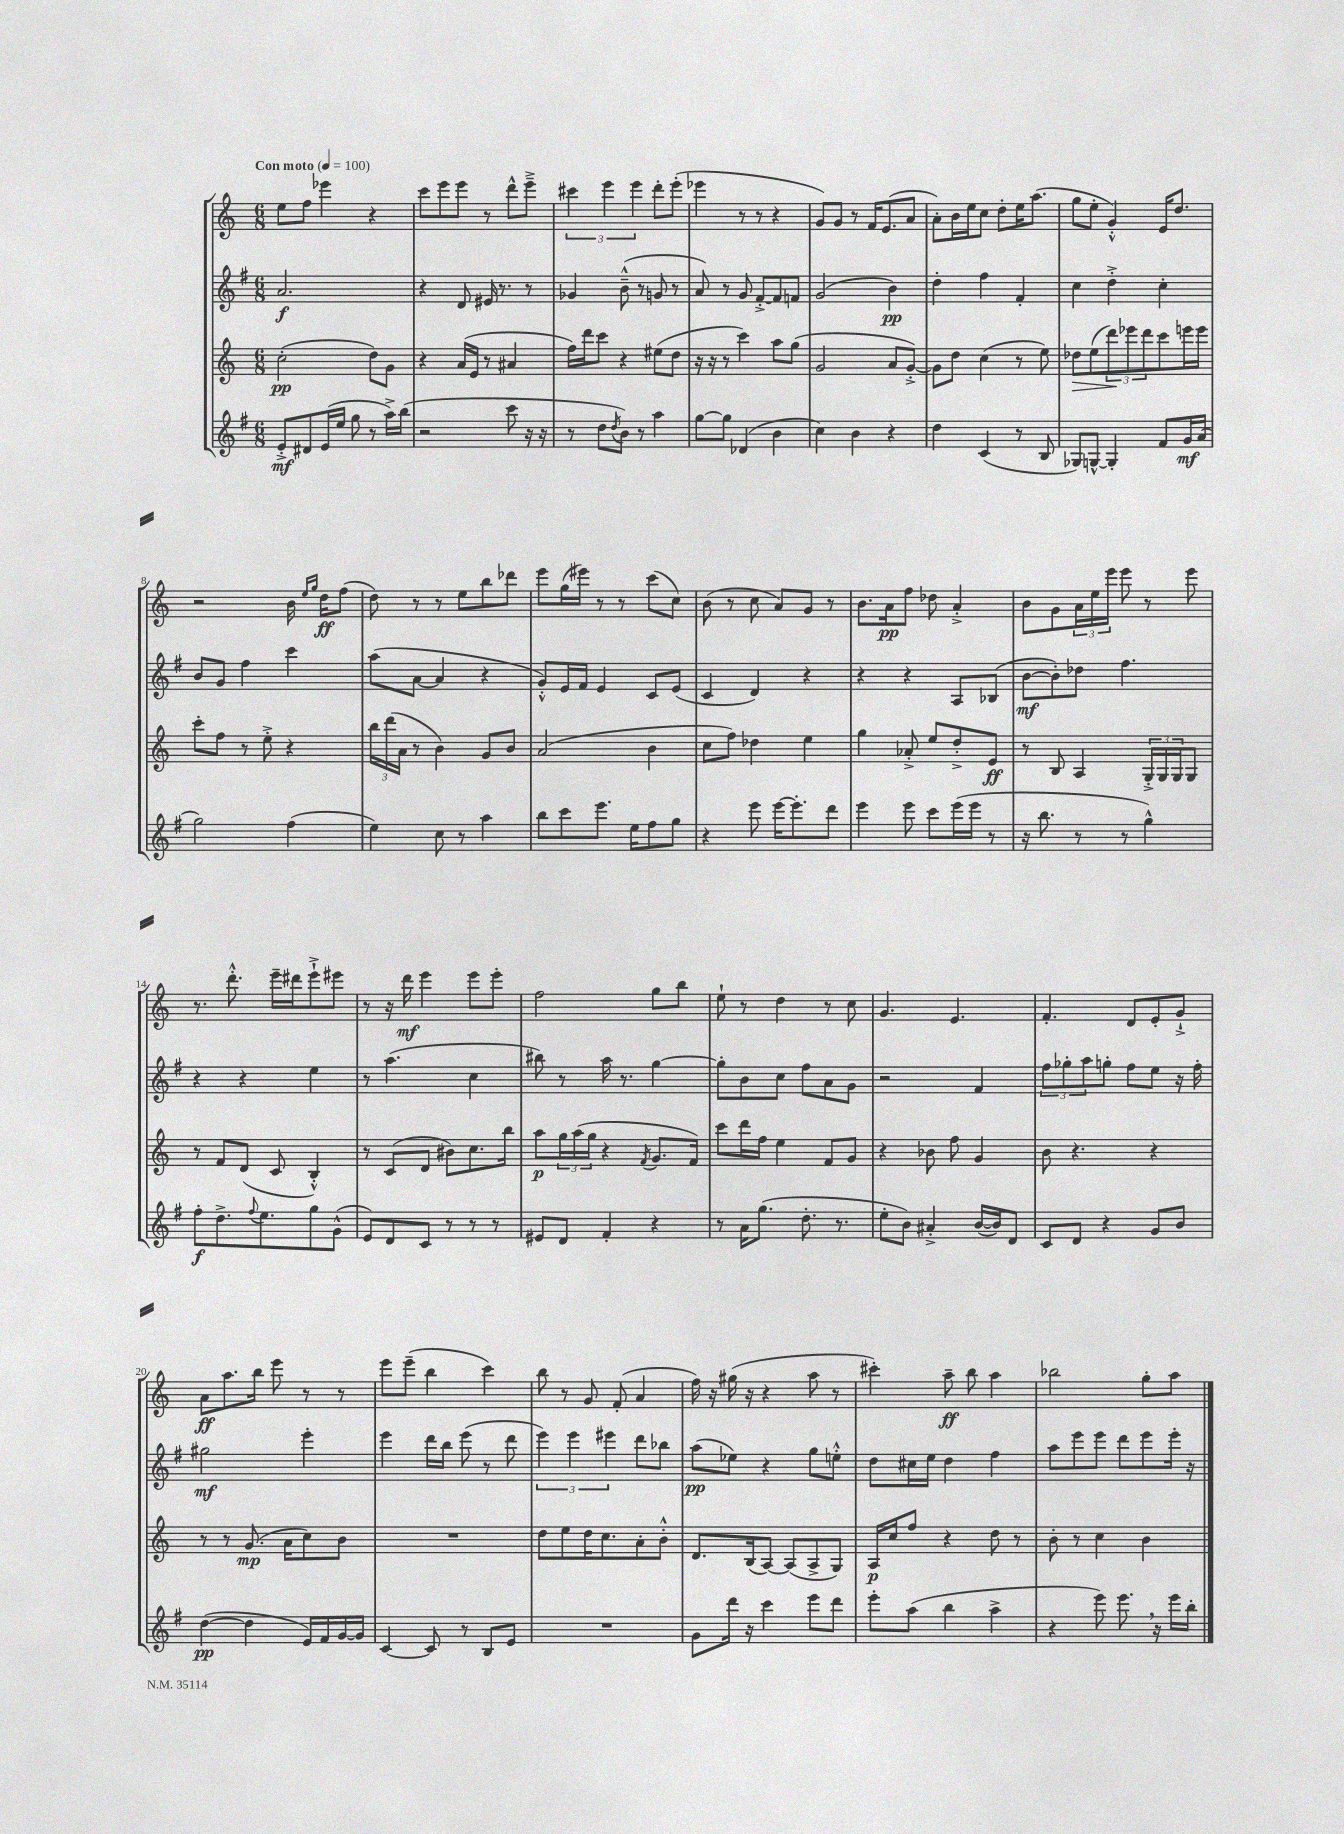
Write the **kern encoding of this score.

**kern	**dynam	**kern	**dynam	**kern	**dynam	**kern	**dynam
*part4	*part4	*part3	*part3	*part2	*part2	*part1	*part1
*staff4	*staff4	*staff3	*staff3	*staff2	*staff2	*staff1	*staff1
*clefG2	*	*clefG2	*	*clefG2	*	*clefG2	*
*k[f#]	*	*k[]	*	*k[f#]	*	*k[]	*
*M6/8	*	*M6/8	*	*M6/8	*	*M6/8	*
*MM100	*	*MM100	*	*MM100	*	*MM100	*
=1	=1	=1	=1	=1	=1	=1	=1
!	!	!	!	!	!	!LO:TX:a:B:t=Con moto	!
8e'^/L	mf	(2cc'\	pp	2.a/	f	8ee\L	.
8d#X/	.	.	.	.	.	8ff\J	.
(16e/L	.	.	.	.	.	4eee-X\	.
16ee/JJ	.	.	.	.	.	.	.
8gg\	.	.	.	.	.	.	.
8r	.	8dd\L)	.	.	.	4r	.
16aa^\LL)	.	8g\J	.	.	.	.	.
(16bb\JJ	.	.	.	.	.	.	.
=2	=2	=2	=2	=2	=2	=2	=2
2r	.	4r	.	4r	.	8ccc\L	.
.	.	.	.	.	.	8eee\	.
.	.	(16a/LL	.	8d/	.	8eee\J	.
.	.	16e/JJ	.	.	.	.	.
.	.	8r	.	16e#X/	.	8r	.
.	.	.	.	8.r	.	.	.
8ccc\	.	4a#X/	.	.	.	8ddd^^\L	.
16r	.	.	.	8r	.	8eee~^\J	.
16r	.	.	.	.	.	.	.
=3	=3	=3	=3	=3	=3	=3	=3
8r	.	16ff\LL)	.	4g-X/	.	6ccc#X\	.
.	.	16ddd\J	.	.	.	.	.
8dd\L	.	8ccc\J	.	.	.	.	.
.	.	.	.	.	.	6eee\	.
8qdd/	.	.	.	.	.	.	.
8b\J)	.	4r	.	(8b~^^\	.	.	.
.	.	.	.	.	.	6eee\	.
8r	.	.	.	8r	.	.	.
4aa\	.	(8ee#X\L	.	8gn/	.	8ddd'\L	.
.	.	8dd\J	.	8r	.	(8eee'\J	.
=4	=4	=4	=4	=4	=4	=4	=4
[8gg\L	.	16r	.	8a/)	.	4eee-X\	.
.	.	16r	.	.	.	.	.
8gg\J]	.	8r	.	8r	.	.	.
(4d-X/	.	4ccc\)	.	8g/	.	8r	.
.	.	.	.	[8f#'^/L	.	8r	.
4b\	.	8aa\L	.	8f#/]	.	4r	.
.	.	(8gg\J	.	8fn/J	.	.	.
=5	=5	=5	=5	=5	=5	=5	=5
4cc\)	.	2g/	.	(2g/	.	8g/L)	.
.	.	.	.	.	.	8g/J	.
4b\	.	.	.	.	.	8r	.
.	.	.	.	.	.	16f/KL	.
.	.	.	.	.	.	(8.e/	.
4r	.	8a/L	.	4b\)	pp	.	.
.	.	[8g'^/J)	.	.	.	8a/J	.
=6	=6	=6	=6	=6	=6	=6	=6
4dd\	.	8g\L]	.	4dd'\	.	8a'\L)	.
.	.	8dd\J	.	.	.	16b\L	.
.	.	.	.	.	.	16ee\J	.
(4c/	.	(4cc\	.	4ff#\	.	8cc\J	.
.	.	.	.	.	.	8dd'\L	.
8r	.	8r	.	4f#'/	.	16ee\K	.
.	.	.	.	.	.	(8.aa\J	.
8B/	.	8ee\)	.	.	.	.	.
=7	=7	=7	=7	=7	=7	=7	=7
!	!	!	!LO:HP:b	!	!	!	!
8G-X/L)	.	8dd-X\L	>	4cc\	.	8gg\L	.
[8Gn^^/J	.	(8ee\	.	.	.	8ee'\J	.
4G'/]	.	12ddd\)	.	4dd'^\	.	4g'^^/)	.
.	.	12eee-X\	]	.	.	.	.
.	.	12ddd\	.	.	.	.	.
8f#/L	.	8ccc\	.	4cc'\	.	16e/KL	.
.	.	.	.	.	.	8.dd/J	.
16g/L	mf	16eeen\L	.	.	.	.	.
(16a/JJ	.	16eee\JJ	.	.	.	.	.
!!LO:LB:g=z
=8	=8	=8	=8	=8	=8	=8	=8
2gg\)	.	8ccc'\L	.	8b/L	.	2r	.
.	.	8ff\J	.	8g/J	.	.	.
.	.	8r	.	4ff#\	.	.	.
.	.	8ee'^\	.	.	.	.	.
(4ff#\	.	4r	.	4ccc\	.	16b\	.
.	.	.	.	.	.	16qqee/LL	.
.	.	.	.	.	.	16qqgg/JJ	.
.	.	.	.	.	.	16dd\KL	ff
.	.	.	.	.	.	(8ff\J	.
=9	=9	=9	=9	=9	=9	=9	=9
4ee\)	.	24bb\LL	.	(8aa\L	.	8dd\)	.
.	.	(24ddd\	.	.	.	.	.
.	.	24a\JJ	.	.	.	.	.
.	.	8r	.	[8a\J	.	8r	.
8cc\	.	4b\)	.	4a/]	.	8r	.
8r	.	.	.	.	.	8ee\L	.
4aa\	.	8g/L	.	4r	.	8bb\	.
.	.	8b/J	.	.	.	8ddd-X\J	.
=10	=10	=10	=10	=10	=10	=10	=10
8bb\L	.	(2a/	.	8g'^^/L)	.	8eee\L	.
8ccc\	.	.	.	16e/L	.	(16gg\L	.
.	.	.	.	16f#/JJ	.	16eee#X\JJ)	.
8.eee\J	.	.	.	4e/	.	8r	.
.	.	.	.	.	.	8r	.
16ee\KL	.	.	.	.	.	.	.
8ff#\	.	4b\	.	8c/L	.	(8ccc\L	.
8gg\J	.	.	.	(8e/J	.	8cc\J)	.
=11	=11	=11	=11	=11	=11	=11	=11
4r	.	8cc\L	.	4c/	.	(8b\	.
.	.	8ff\J)	.	.	.	8r	.
8eee\	.	4dd-X\	.	4d/)	.	8cc\	.
[16eee\KL	.	.	.	.	.	8a/L)	.
8.eee'\]	.	.	.	.	.	.	.
.	.	4ee\	.	4r	.	8g/J	.
8ddd\J	.	.	.	.	.	8r	.
=12	=12	=12	=12	=12	=12	=12	=12
4eee\	.	4gg\	.	4r	.	8.b\L	.
.	.	.	.	.	.	16a\k	pp
8eee\	.	8a-X'^/	.	4r	.	8ff\J	.
8ccc\L	.	8ee/L	.	.	.	8dd-X\	.
(16eee\L	.	8dd'^/	.	8A/L	.	4a'^/	.
16eee\JJ	.	.	.	.	.	.	.
8r	.	8e/J	ff	(8B-X/J	.	.	.
=13	=13	=13	=13	=13	=13	=13	=13
16r	.	8r	.	[8b\L	mf	8b\L	.
8.bb\	.	.	.	.	.	.	.
.	.	8B/	.	8b'\])	.	8g\	.
8r	.	4A/	.	8dd-X\J	.	24a\L	.
.	.	.	.	.	.	24ee\	.
.	.	.	.	.	.	24eee\JJ	.
8r	.	.	.	4.ff#\	.	8eee\	.
4gg^^\)	.	24G'^/LL	.	.	.	8r	.
.	.	24G/	.	.	.	.	.
.	.	24G/J	.	.	.	.	.
.	.	8G/J	.	.	.	8eee\	.
!!LO:LB:g=z
=14	=14	=14	=14	=14	=14	=14	=14
8ff#'\L	f	8r	.	4r	.	8.r	.
8.dd^\	.	8f/L	.	.	.	.	.
.	.	.	.	.	.	8.ddd'^^\	.
.	.	(8d/J	.	4r	.	.	.
8qqff#/	.	.	.	.	.	.	.
8.ee\	.	.	.	.	.	.	.
.	.	8c/	.	.	.	16eee~\LL	.
.	.	.	.	.	.	16ddd#X\J	.
8gg\	.	4B'^^/)	.	4ee\	.	8eee`^\	.
(8g^^\J	.	.	.	.	.	8eee#X\J	.
=15	=15	=15	=15	=15	=15	=15	=15
8e/L)	.	8r	.	8r	.	8r	.
8d/	.	(8c/L	.	(4.aa\	.	16r	.
.	.	.	.	.	.	16ddd\	mf
8c/J	.	8d/J	.	.	.	4eee\	.
8r	.	8b#X\L)	.	.	.	.	.
8r	.	8.cc\	.	4cc\	.	8eee\L	.
8r	.	.	.	.	.	8eee'\J	.
.	.	16bb\Jk	.	.	.	.	.
=16	=16	=16	=16	=16	=16	=16	=16
8e#X/L	.	8aa\L	p	8bb#X\)	.	2ff\	.
8d/J	.	24gg\L	.	8r	.	.	.
.	.	(24aa\	.	.	.	.	.
.	.	24gg\JJ	.	.	.	.	.
4f#'/	.	4r	.	16aa\	.	.	.
.	.	.	.	8.r	.	.	.
.	.	8qf/	.	.	.	.	.
4r	.	8.g/L	.	[4gg\	.	8gg\L	.
.	.	.	.	.	.	8bb\J	.
.	.	16f/Jk)	.	.	.	.	.
=17	=17	=17	=17	=17	=17	=17	=17
8r	.	8ccc\L	.	8gg'\L]	.	8ee`\	.
16a\KL	.	16ddd\L	.	8b\	.	8r	.
(8.gg\J	.	16ff\JJ	.	.	.	.	.
.	.	4ee\	.	8cc\J	.	4dd\	.
8.dd'\	.	.	.	8ff#\L	.	.	.
.	.	8f/L	.	8a\	.	8r	.
8.r	.	.	.	.	.	.	.
.	.	8g/J	.	8g\J	.	8cc\	.
=18	=18	=18	=18	=18	=18	=18	=18
8ee'\L	.	4r	.	2r	.	4.g/	.
8b\J)	.	.	.	.	.	.	.
4a#X'^/	.	8b-X\	.	.	.	.	.
.	.	8ff\	.	.	.	4.e/	.
([16b/LL	.	4g/	.	4f#/	.	.	.
16b/J])	.	.	.	.	.	.	.
8d/J	.	.	.	.	.	.	.
=19	=19	=19	=19	=19	=19	=19	=19
8c/L	.	8b\	.	12ff#\L	.	4.f'/	.
.	.	.	.	12gg-X'\	.	.	.
8d/J	.	4.r	.	.	.	.	.
.	.	.	.	12aa\	.	.	.
4r	.	.	.	8ggn'\J	.	.	.
.	.	.	.	8ff#\L	.	8d/L	.
8g/L	.	4r	.	8ee\J	.	8e'/	.
8b/J	.	.	.	16r	.	8g`^/J	.
.	.	.	.	16ff#'\	.	.	.
!!LO:LB:g=z
=20	=20	=20	=20	=20	=20	=20	=20
([4dd\	pp	8r	.	2gg#X\	mf	8a\L	ff
.	.	8r	.	.	.	8.aa\	.
4dd\]	.	(8.g/	mp	.	.	.	.
.	.	.	.	.	.	16bb\Jk	.
.	.	.	.	.	.	8eee\	.
.	.	16a\KL	.	.	.	.	.
16e/LL)	.	8cc\)	.	4eee'\	.	8r	.
16f#/	.	.	.	.	.	.	.
[16g/	.	8b\J	.	.	.	8r	.
16g/JJ]	.	.	.	.	.	.	.
=21	=21	=21	=21	=21	=21	=21	=21
[4c/	.	2.r	.	4eee\	.	8eee\L	.
.	.	.	.	.	.	(8eee~\J	.
8c/]	.	.	.	16ddd\LL	.	4bb\	.
.	.	.	.	16bb\JJ	.	.	.
8r	.	.	.	(8eee\	.	.	.
8B/L	.	.	.	8r	.	4ccc\)	.
8e/J	.	.	.	8ddd\	.	.	.
=22	=22	=22	=22	=22	=22	=22	=22
2.r	.	8dd\L	.	6eee\)	.	8bb\	.
.	.	8ee\	.	.	.	8r	.
.	.	.	.	6eee\	.	.	.
.	.	16dd\K	.	.	.	8g/	.
.	.	8.cc\	.	.	.	.	.
.	.	.	.	6eee#X\	.	.	.
.	.	.	.	.	.	(8f'/	.
.	.	8a'\	.	8ddd\L	.	4a/	.
.	.	8b'^^\J	.	8bb-X\J	.	.	.
=23	=23	=23	=23	=23	=23	=23	=23
8g\L	.	8.d/L	.	(8aa\L	pp	16ff\)	.
.	.	.	.	.	.	16r	.
16ddd\Jk	.	.	.	8ee-X\J)	.	(16gg#X\	.
16r	.	(16B/k	.	.	.	16r	.
4ccc\	.	[8A/J)	.	4r	.	4r	.
.	.	(8A/L]	.	.	.	.	.
8eee\L	.	8A^/	.	8gg\L	.	8aa\	.
8ddd\J	.	8G/J)	.	8een'^^\J	.	8r	.
=24	=24	=24	=24	=24	=24	=24	=24
8eee'\L	.	16A/LL	p	8dd\L	.	4ccc#X'\)	.
.	.	16cc/J	.	.	.	.	.
(8aa\J	.	8ff/J	.	16cc#X\L	.	.	.
.	.	.	.	16ee\JJ	.	.	.
4bb\	.	4r	.	4dd\	.	8aa~\	ff
.	.	.	.	.	.	8bb\	.
4aa^\	.	8dd\	.	4ff#\	.	4aa\	.
.	.	8r	.	.	.	.	.
=25	=25	=25	=25	=25	=25	=25	=25
4r	.	8b'\	.	8aa\L	.	2bb-X\	.
.	.	8r	.	8eee\	.	.	.
8eee\)	.	4cc\	.	8eee\J	.	.	.
8.eee,\	.	.	.	8ddd\L	.	.	.
.	.	4b\	.	8eee\	.	8gg'\L	.
16r	.	.	.	.	.	.	.
16eee\LL	.	.	.	16eee'\Jk	.	8aa\J	.
16bb'\JJ	.	.	.	16r	.	.	.
==	==	==	==	==	==	==	==
*-	*-	*-	*-	*-	*-	*-	*-
